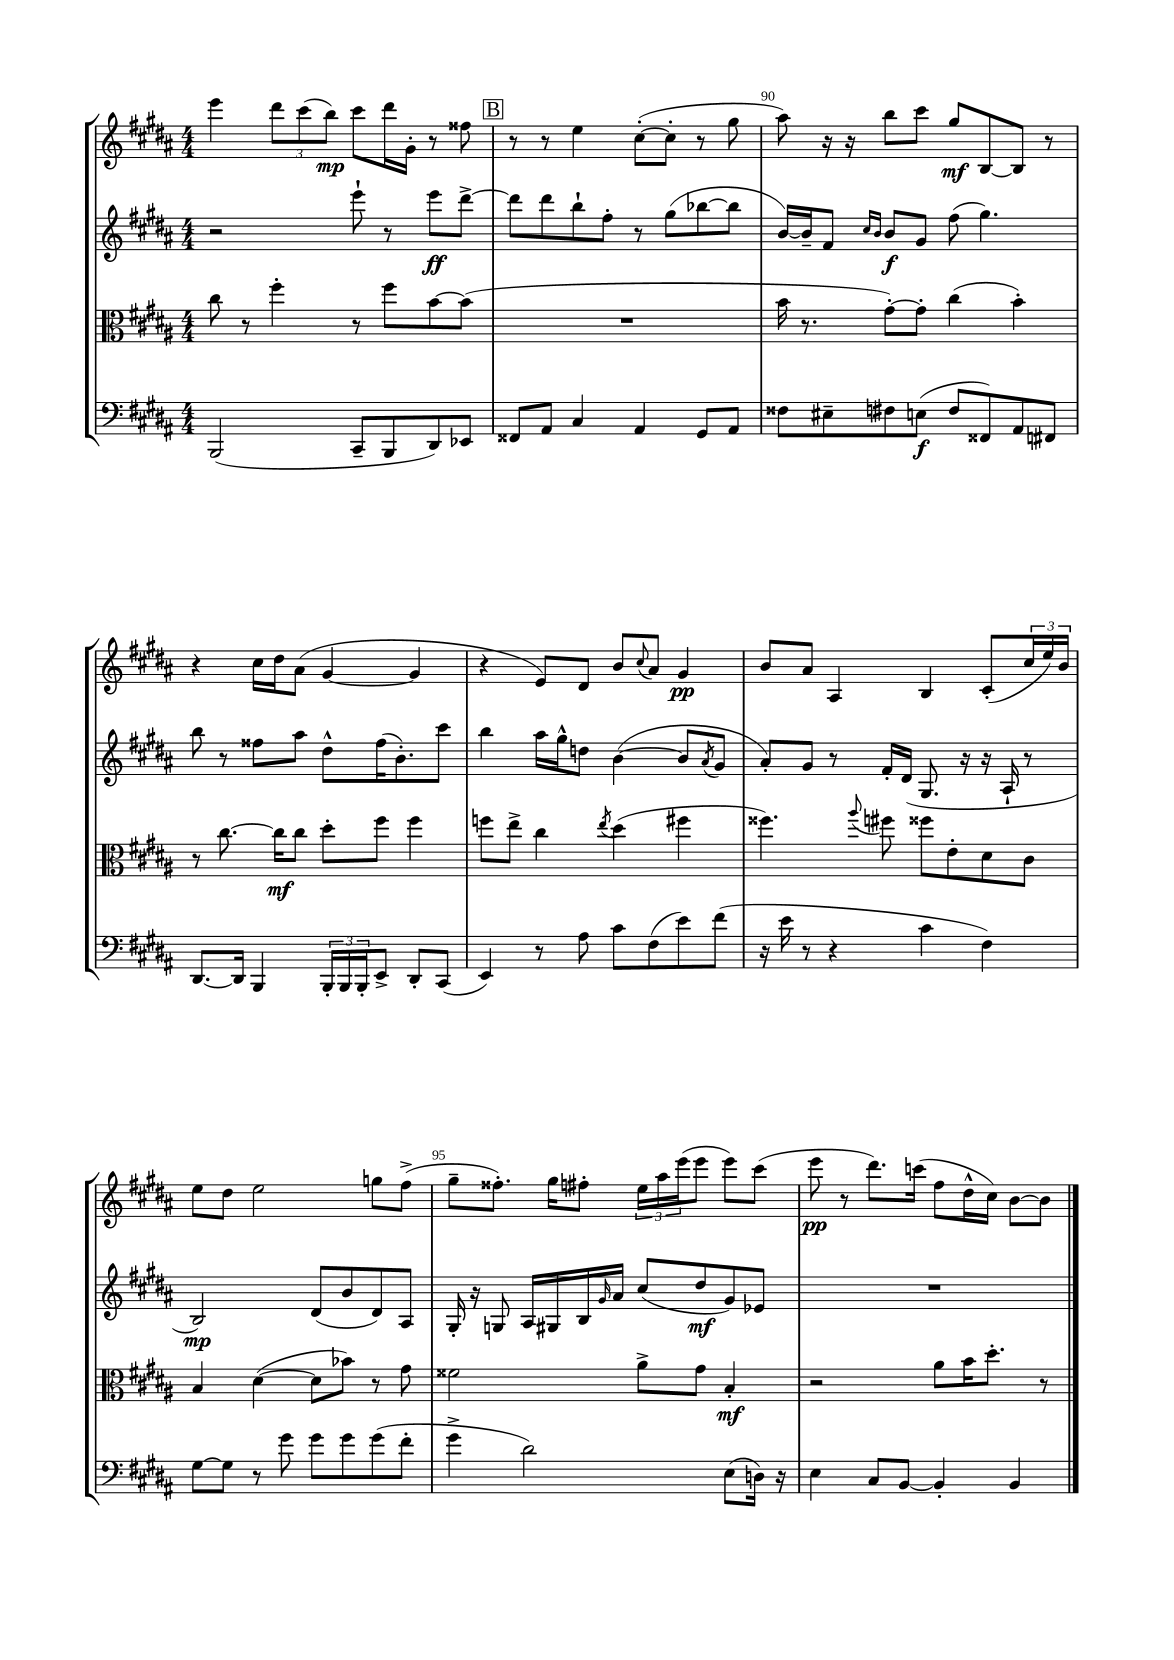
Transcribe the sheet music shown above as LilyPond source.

<<
\new StaffGroup <<
\new Staff = "s0" {
    \clef treble \key b \major \numericTimeSignature \time 4/4
    e'''4 \tuplet 3/2 { dis'''8 cis'''8( b''8\mp) } cis'''8 dis'''16 gis'16-. r8 fisis''8 |
    \mark \markup { \box "B" } r8 r8 e''4 cis''8~-.( cis''8-. r8 gis''8 |
    ais''8) r16 r16 b''8 cis'''8 gis''8\mf b8~ b8 r8 |
    r4 cis''16 dis''16 ais'8( gis'4~ gis'4 |
    r4 e'8) dis'8 b'8 \appoggiatura { cis''8 } ais'8 gis'4\pp |
    b'8 ais'8 ais4 b4 cis'8-.( \tuplet 3/2 { cis''16 e''16) b'16 } |
    e''8 dis''8 e''2 g''8 fis''8->( |
    gis''8-- fisis''8.-.) gis''16 fis''8-. \tuplet 3/2 { e''16 ais''16 e'''16( } e'''8 e'''8) cis'''8( |
    e'''8\pp r8 dis'''8.) c'''16( fis''8 dis''16-^ cis''16) b'8~ b'8 \bar "|." |
}
\new Staff = "s1" {
    \clef treble \key b \major \numericTimeSignature \time 4/4
    r2 e'''8-! r8 e'''8\ff dis'''8~-> |
    \mark \markup { \box "B" } dis'''8 dis'''8 b''8-! fis''8-. r8 gis''8( bes''8~ bes''8 |
    b'16~) b'16-- fis'8 \grace { cis''16 b'16 } b'8\f gis'8 fis''8( gis''4.) |
    b''8 r8 fisis''8 ais''8 dis''8-^ fisis''16( b'8.-.) cis'''8 |
    b''4 ais''16 gis''16-^ d''8 b'4~( b'8 \acciaccatura { ais'8 } gis'8 |
    ais'8-.) gis'8 r8 fis'16-. dis'16( gis8. r16 r16 ais16-! r8 |
    b2\mp) dis'8( b'8 dis'8) ais8 |
    gis16-. r16 g8 ais16 gis16 b16 \grace { gis'16 } ais'16 cis''8( dis''8\mf gis'8) ees'8 |
    R1 \bar "|." |
}
\new Staff = "s2" {
    \clef alto \key b \major \numericTimeSignature \time 4/4
    cis''8 r8 fis''4-. r8 fis''8 b'8~ b'8( |
    \mark \markup { \box "B" } R1 |
    b'16 r8. gis'8~-.) gis'8-. cis''4( b'4-.) |
    r8 cis''8.~ cis''16\mf cis''8 dis''8-. fis''8 fis''4 |
    f''8 e''8-> cis''4 \acciaccatura { e''8 } dis''4( fis''4 |
    fisis''4.) \appoggiatura { ais''8 } fis''8 fisis''8 e'8-. dis'8 cis'8 |
    b4 dis'4~( dis'8 bes'8) r8 gis'8 |
    fisis'2 ais'8-> gis'8 b4-.\mf |
    r2 ais'8 b'16 dis''8.-. r8 \bar "|." |
}
\new Staff = "s3" {
    \clef bass \key b \major \numericTimeSignature \time 4/4
    b,,2( cis,8-- b,,8 dis,8) ees,8 |
    \mark \markup { \box "B" } fisis,8 ais,8 cis4 ais,4 gis,8 ais,8 |
    fisis8 eis8-- fis8 e8\f( fis8 fisis,8) ais,8 fis,8 |
    dis,8.~ dis,16 b,,4 \tuplet 3/2 { b,,16-. b,,16 b,,16-. } e,8-> dis,8-. cis,8( |
    e,4) r8 ais8 cis'8 fis8( e'8) fis'8( |
    r16 e'16 r8 r4 cis'4 fis4) |
    gis8~ gis8 r8 gis'8 gis'8 gis'8 gis'8( fis'8-. |
    gis'4-> dis'2) e8( d16) r16 |
    e4 cis8 b,8~ b,4-. b,4 \bar "|." |
}
>>
>>
\layout { \context { \Score currentBarNumber = #88 \override BarNumber.break-visibility = ##(#f #t #t) barNumberVisibility = #(every-nth-bar-number-visible 5) } }
